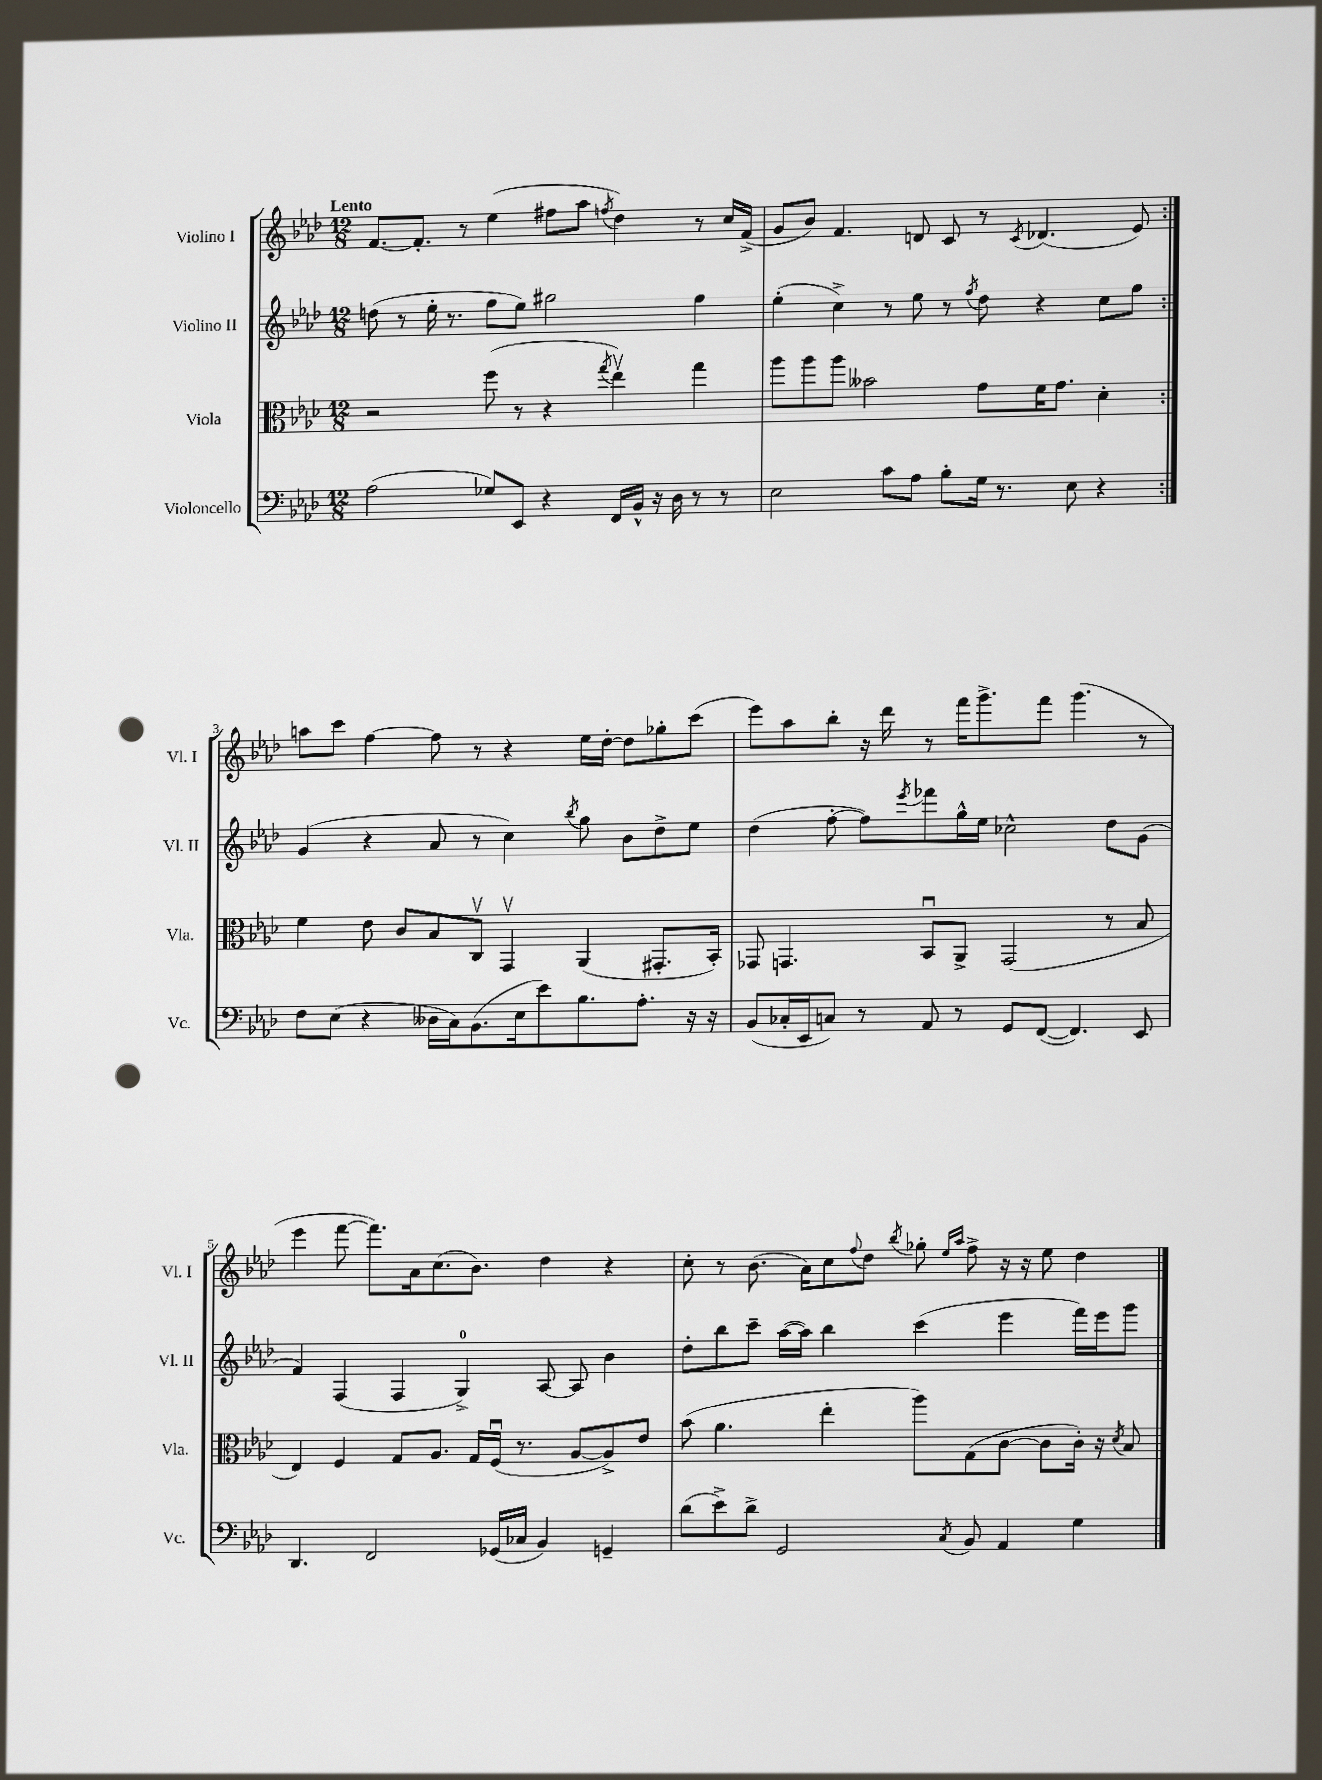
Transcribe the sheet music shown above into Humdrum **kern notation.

**kern	**kern	**kern	**kern
*staff4	*staff3	*staff2	*staff1
*clefF4	*clefC3	*clefG2	*clefG2
*k[b-e-a-d-]	*k[b-e-a-d-]	*k[b-e-a-d-]	*k[b-e-a-d-]
*M12/8	*M12/8	*M12/8	*M12/8
(2A-	2r	(8dd	[8.f
.	.	8r	.
.	.	.	8.f']
.	.	16ee-'	.
.	.	8.r	.
.	.	.	8r
8G-)	(8ff	8ff	(4ee-
8EE-	8r	8ee-)	.
4r	4r	2gg#	8ff#
.	.	.	8aa-
.	8qgg	.	8qff
16FF	4ee-v)	.	4dd-)
16BB-^^	.	.	.
16r	.	.	.
16D-	.	.	.
8r	4gg	4ff	8r
8r	.	.	16cc
.	.	.	(16f^
=	=	=	=
2E-	8aa-	(4ee-'	8g
.	8aa-	.	8b-)
.	8aa-	4cc^)	4.f
.	2b--	.	.
8c	.	8r	.
8A-	.	8ee-	8d
8B-'	.	8r	8c
.	.	8qff	.
16G	8g	8dd-	8r
8.r	.	.	.
.	.	.	8qc
.	16f	4r	(4.d-
.	8.g	.	.
8E-	.	.	.
4r	4d-'	8cc	.
.	.	8ff	8e-)
=:|!	=:|!	=:|!	=:|!
8F	4f	(4g	8aa
(8E-	.	.	8ccc
4r	8e-	4r	[4ff
.	8c	.	.
16D--	8B-	8a-	8ff]
16C)	.	.	.
(8.BB-	8Cv	8r	8r
.	4GGv	4cc)	4r
16E-	.	.	.
8e-)	.	.	.
.	.	8qbb-	.
8.B-	(4AA-	8gg	16ee-
.	.	.	[16dd-'
.	.	8b-	8dd-]
8.A-'	.	.	.
.	8.GG#'	8dd-^	8gg-'
16r	.	8ee-	(8ccc
16r	16BB-')	.	.
=	=	=	=
(8BB-	8GG-	(4dd-	8eee-)
16C-'	4.GG	.	8aa-
16EE-	.	.	.
8C)	.	[8ff'	8bb-'
8r	.	8ff])	16r
.	.	.	16ddd-
.	.	8qeee-	.
8AA-	8BB-u	8fff-	8r
8r	8AA-^	16gg^^	16fff
.	.	16ee-	8.ggg^
8GG	(2GG	2cc-^^	.
([8FF	.	.	8fff
4.FF])	.	.	(4.ggg
.	8r	8dd-	.
8EE-	8B-	(8g	8r
=	=	=	=
4.DD-	4E-)	4f)	4eee-
.	4F	(4F	[8fff
2FF	.	.	8.fff])
.	8G	4F	.
.	.	.	16a-
.	8.A-	.	(8.cc
.	.	4G^)	.
.	16G	.	8.b-)
(16GG-	(16Fu	.	.
16C-	8.r	.	.
4BB-)	.	[8A-	4dd-
.	[8A-	8A-]	.
4GG~	8A-^])	4b-	4r
.	8e-	.	.
=	=	=	=
(8d-	(8b-	8dd-'	8cc'
8e-^)	4.a-	8bb-	8r
8d-^	.	8ccc~	(8.b-
2GG	.	([16aa-	.
.	.	16aa-])	16a-)
.	4ee-'	4bb-	8cc
.	.	.	8qqff
.	.	.	8dd-
.	.	.	8qbb-
.	8aa-)	(4ccc	8gg-'
.	.	.	16qqee-
8qC	.	.	16qqaa-
8BB-	(8G	.	8ff^
4AA-	[8c	4eee-	16r
.	.	.	16r
.	8c]	.	8ee-
4G	16c')	16fff)	4dd-
.	16r	16eee-	.
.	8qd-	.	.
.	8B-	8ggg	.
==	==	==	==
*-	*-	*-	*-
